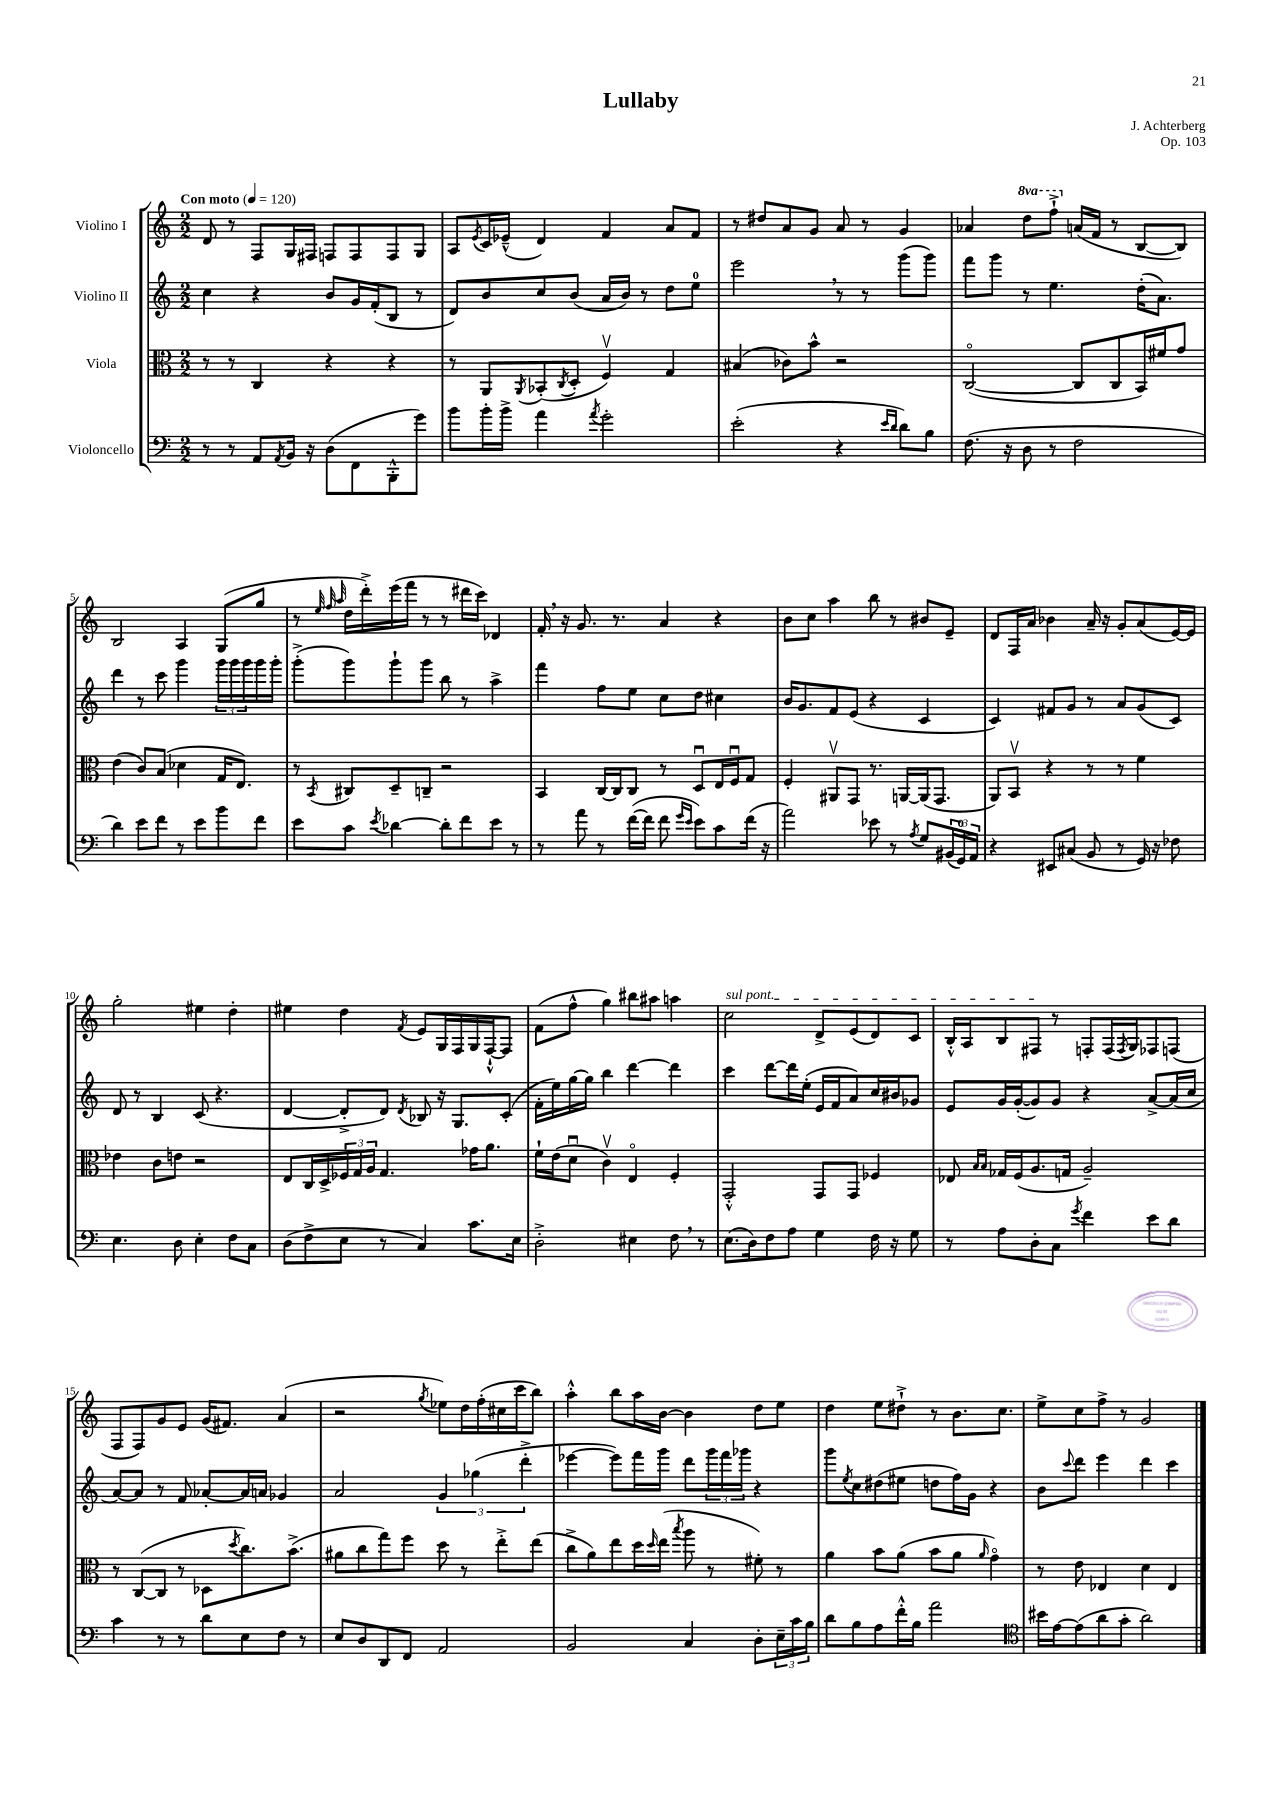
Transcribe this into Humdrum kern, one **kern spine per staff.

**kern	**kern	**kern	**kern
*staff4	*staff3	*staff2	*staff1
*clefF4	*clefC3	*clefG2	*clefG2
*k[]	*k[]	*k[]	*k[]
*M2/2	*M2/2	*M2/2	*M2/2
*MM120	*MM120	*MM120	*MM120
8r	8r	4cc\	8d/
8r	8r	.	8r
8AA/L	4C/	4r	8F/L
8qAA/	.	.	.
16BB/Jk	.	.	16G/L
16r	.	.	16F#/JJ
(8D\L	4r	8b/L	8F/L
8FF\	.	16g/L	8F/
.	.	(16f'/J	.
8BBB'^^\	4r	8B/J	8F/
8g\J)	.	8r	8G/J
=	=	=	=
8b\L	8r	8d/L)	8A/L
.	.	.	8qe/
16b'\L	8AA/L	8b/	16c/L
16b^\JJ	.	.	(16e-~^^/JJ
.	8qAA/	.	.
4a\	(8BB-'/	8cc/	4d/)
.	8qC/	.	.
.	8D'/J	(8b/J	.
8qa/	.	.	.
2g'\	4Fv/)	16a/LL	4f/
.	.	16b/JJ)	.
.	.	8r	.
.	4G/	8dd\L	8a/L
.	.	8ee\J	8f/J
=	=	=	=
(2e'\	(4B#/	2eee\	8r
.	.	.	8dd#/L
.	8c-\L)	.	8a/
.	8b^^\J	.	8g/J
4r	2r	8r	8a/
.	.	8r	8r
16qqe/LL	.	.	.
16qqd/JJ	.	.	.
8d\L)	.	(8ggg\L	4g/
8B\J	.	8ggg\J)	.
=	=	=	=
(8.F\	([2Co/	8fff\L	4a-/
.	.	8ggg\J	.
16r	.	.	.
8D\	.	8r	8ddd\L
8r	.	4.ee\	8fff`^\J
2F\	8C/]L	.	(16a/LL
.	.	.	16f/JJ
.	8C/	.	8r
.	16BB/L)	(16dd'\LK	[8B/L
.	16f#/J	8.a\J)	.
.	8g/J	.	8B/]J)
=	=	=	=
4d\)	(4e\	4ddd\	2B/
8e\L	8c/L)	8r	.
8f\J	(8B/J	8ccc\	.
8r	4d-\	4ggg\	4A/
8e\L	.	.	.
8b\	16G/LK	24ggg\LL	(8G/L
.	.	24ggg\	.
.	8.E/J)	.	.
.	.	24ggg\	.
8f\J	.	16ggg\	8gg/J
.	.	16ggg'\JJ	.
=	=	=	=
8e\L	8r	(8ggg'^\L	8r
.	.	.	32qqee/
.	.	.	32qqff/
.	8qBB/	.	32qqaa/
8c\J	8C#/L	8ggg\)	16dd\LL
.	.	.	16ddd'^\)
8qe/	.	.	.
[4d-\	8D~/	8ggg`\	(16eee\
.	.	.	16fff\JJ
.	8C~/J	8ggg\J	8r
8d-'\]L	2r	8bb\	8r
8f\	.	8r	16ddd#\LL
.	.	.	16ccc\JJ)
8e\J	.	4aa^\	4d-/
8r	.	.	.
=	=	=	=
8r	4BB/	4fff\	16f'/
.	.	.	16r
8a\	.	.	8.g/
8r	[16C/LL	8ff\L	.
.	16C/]J	.	8.r
([16f\LL	8C/J	8ee\J	.
16f\]JJ	.	.	.
8f\	8r	8cc\L	4a/
16qqg/LL	.	.	.
16qqe/JJ	.	.	.
8e\L)	8Du/L	8dd\J	.
8c\	16E/L	4cc#\	4r
.	16Fu/J	.	.
(16f\Jk	8G/J	.	.
16r	.	.	.
=	=	=	=
2a\)	4F'/	16b/LK	8b\L
.	.	8.g/	.
.	.	.	8cc\J
.	8AA#v/L	8f/	4aa\
.	8GG/J	(8e/J	.
8e-\	8.r	4r	8bb\
8r	.	.	8r
.	[16AA/LL	.	.
8qA/	.	.	.
8G/L	(16AA/]J	4c/	8b#/L
.	8.GG/J	.	.
(24BB#/L	.	.	8e~/J
24GG/)	.	.	.
24AA/JJ	.	.	.
=	=	=	=
4r	8AA/L)	4c/)	8d/L
.	8BBv/J	.	16F/L
.	.	.	16a/JJ
8EE#/L	4r	8f#/L	4b-\
(8C#/J	.	8g/J	.
8BB/	8r	8r	16a~/
.	.	.	16r
8r	8r	8a/L	8g'/L
16GG/)	4f\	(8g/	(8a/
16r	.	.	.
8F-\	.	8c/J)	[16e/L)
.	.	.	16e/]JJ
=	=	=	=
4.E\	4e-\	8d/	2gg'\
.	.	8r	.
.	8c\L	4B/	.
8D\	8e\J	.	.
4E'\	2r	(8c/	4ee#\
.	.	4.r	.
8F\L	.	.	4dd'\
8C\J	.	.	.
=	=	=	=
(8D\L	8E/L	[4d/	4ee#\
8F^\	16C/L	.	.
.	16D^/	.	.
8E\J	24F-/	8d'^/]L	4dd\
.	24G/	.	.
.	24A/JJ	.	.
8r	4.G/	8d/J)	.
.	.	8qd/	8qf/
4C/)	.	8B-/	8e/L
.	.	16r	16G/L
.	.	8.G/L	16F/
8.c\L	16g-\LK	.	16G/
.	8.a\J	.	[16F`^^/J
.	.	(8c'/J	8F/]J
16E\Jk	.	.	.
=	=	=	=
2D'^\	16f`\LL	16f'\LL	(8f\L
.	(16e\J	16ee\)	.
.	8du\J	[16gg\	8ff^^\J
.	.	16gg\]JJ	.
.	4cv\)	4bb\	4gg\)
4E#\	4Eo/	[4ddd\	8bb#\L
.	.	.	8aa#\J
8F\	4F'/	4ddd\]	4aa\
8r	.	.	.
=	=	=	=
(8.E\L	2GG'^^/	4ccc\	2cc\
16D\k)	.	.	.
8F\	.	[8ddd\L	.
8A\J	.	16ddd\]L	.
.	.	(16ee'\JJ	.
4G\	8GG/L	16e/LL	8d^/L
.	.	16f/J	.
.	8GG/J	8a/)	(8e/
16F\	4F-/	16cc/L	8d/)
16r	.	16b#/J	.
8G\	.	8g-/J	8c/J
=	=	=	=
8r	8E-/	8e/L	16B'^^/LL
.	.	.	16A/J
.	16qqB/LL	.	.
.	16qqB/JJ	.	.
8A\L	16G-/LL	16g/L	8B/
.	(16F/J	([16g'/J	.
8D'\	8.A/	8g/])	8F#/J
8C\J	.	8g/J	8r
.	16G/Jk	.	.
8qg/	.	.	.
4f\	2A~/)	4r	8F'/L
.	.	.	(16F/L
.	.	.	8qF/
.	.	.	16G/J)
8e\L	.	[8a^/L	8F-/
8d\J	.	(16a/]L	(8F/J
.	.	16cc/JJ	.
=	=	=	=
4c\	8r	[8a/L)	8F/L
.	([8C/L	8a/]J	8F/)
8r	8C/]J	8r	8g/
8r	8r	8f/	8e/J
8d\L	8D-\L	[8a-'/L	(16g/LK
.	.	.	8.f#/J)
.	8qdd/	.	.
8E\	8.cc\)	16a-/]L	.
.	.	16a/JJ	.
8F\J	.	4g-/	(4a/
.	(8.b^\J	.	.
8r	.	.	.
=	=	=	=
8E/L	8a#\L	2a/	2r
8D/	8cc\	.	.
8DD/	8gg\)	.	.
8FF/J	8ff\J	.	.
.	.	.	8qgg/
2AA/	8dd\	6g/	8ee-\L)
.	8r	.	16dd\L
.	.	(6gg-\	.
.	.	.	(16ff'\
.	8ee'^\L	.	16cc#\
.	.	.	16ccc\J
.	.	6ddd'^\	.
.	(8ee\J	.	8bb\J)
=	=	=	=
2BB/	8cc^\L	[4eee-\	4aa'^^\
.	8a\)	.	.
.	8ee\	8eee-\]L)	8bb\L
.	16dd\L	16fff\L	16aa\L
.	16qqdd/	.	.
.	(16ee\JJ	16ggg\JJ	[16b\JJ
.	8qbb/	.	.
4C/	8aa\	8ddd\L	4b\]
.	8r	24ggg\L	.
.	.	24fff\	.
.	.	24ggg-\JJ	.
8D'\L	8f#'\)	4r	8dd\L
24E~\L	8r	.	8ee\J
24c\	.	.	.
24B\JJ	.	.	.
=	=	=	=
8d\L	4a\	8ggg\L	4dd\
.	.	8qee/	.
8B\	.	8cc\	.
8A\	8b\L	(8dd#\	8ee\L
16f'^^\L	(8a\J	8ee#\J	8dd#`^\J
16B\JJ	.	.	.
2a\	8b\L	8dd\L	8r
.	8a\J	16ff\L)	8.b\L
.	.	16g\JJ	.
.	16qqa/	.	.
.	4go\)	4r	.
.	.	.	8.cc\J
=	=	=	=
*clefC4	*	*	*
16b#\LL	8r	8b\L	8ee^\L
[16e\J	.	.	.
.	.	8qqccc/	.
(8e\]	8e\	8ddd\J	8cc\
8a\	4E-/	4eee\	8ff^\J
8g'\J	.	.	8r
2a\)	4d\	4ddd\	2g/
.	4E-/	4ccc\	.
==	==	==	==
*-	*-	*-	*-
